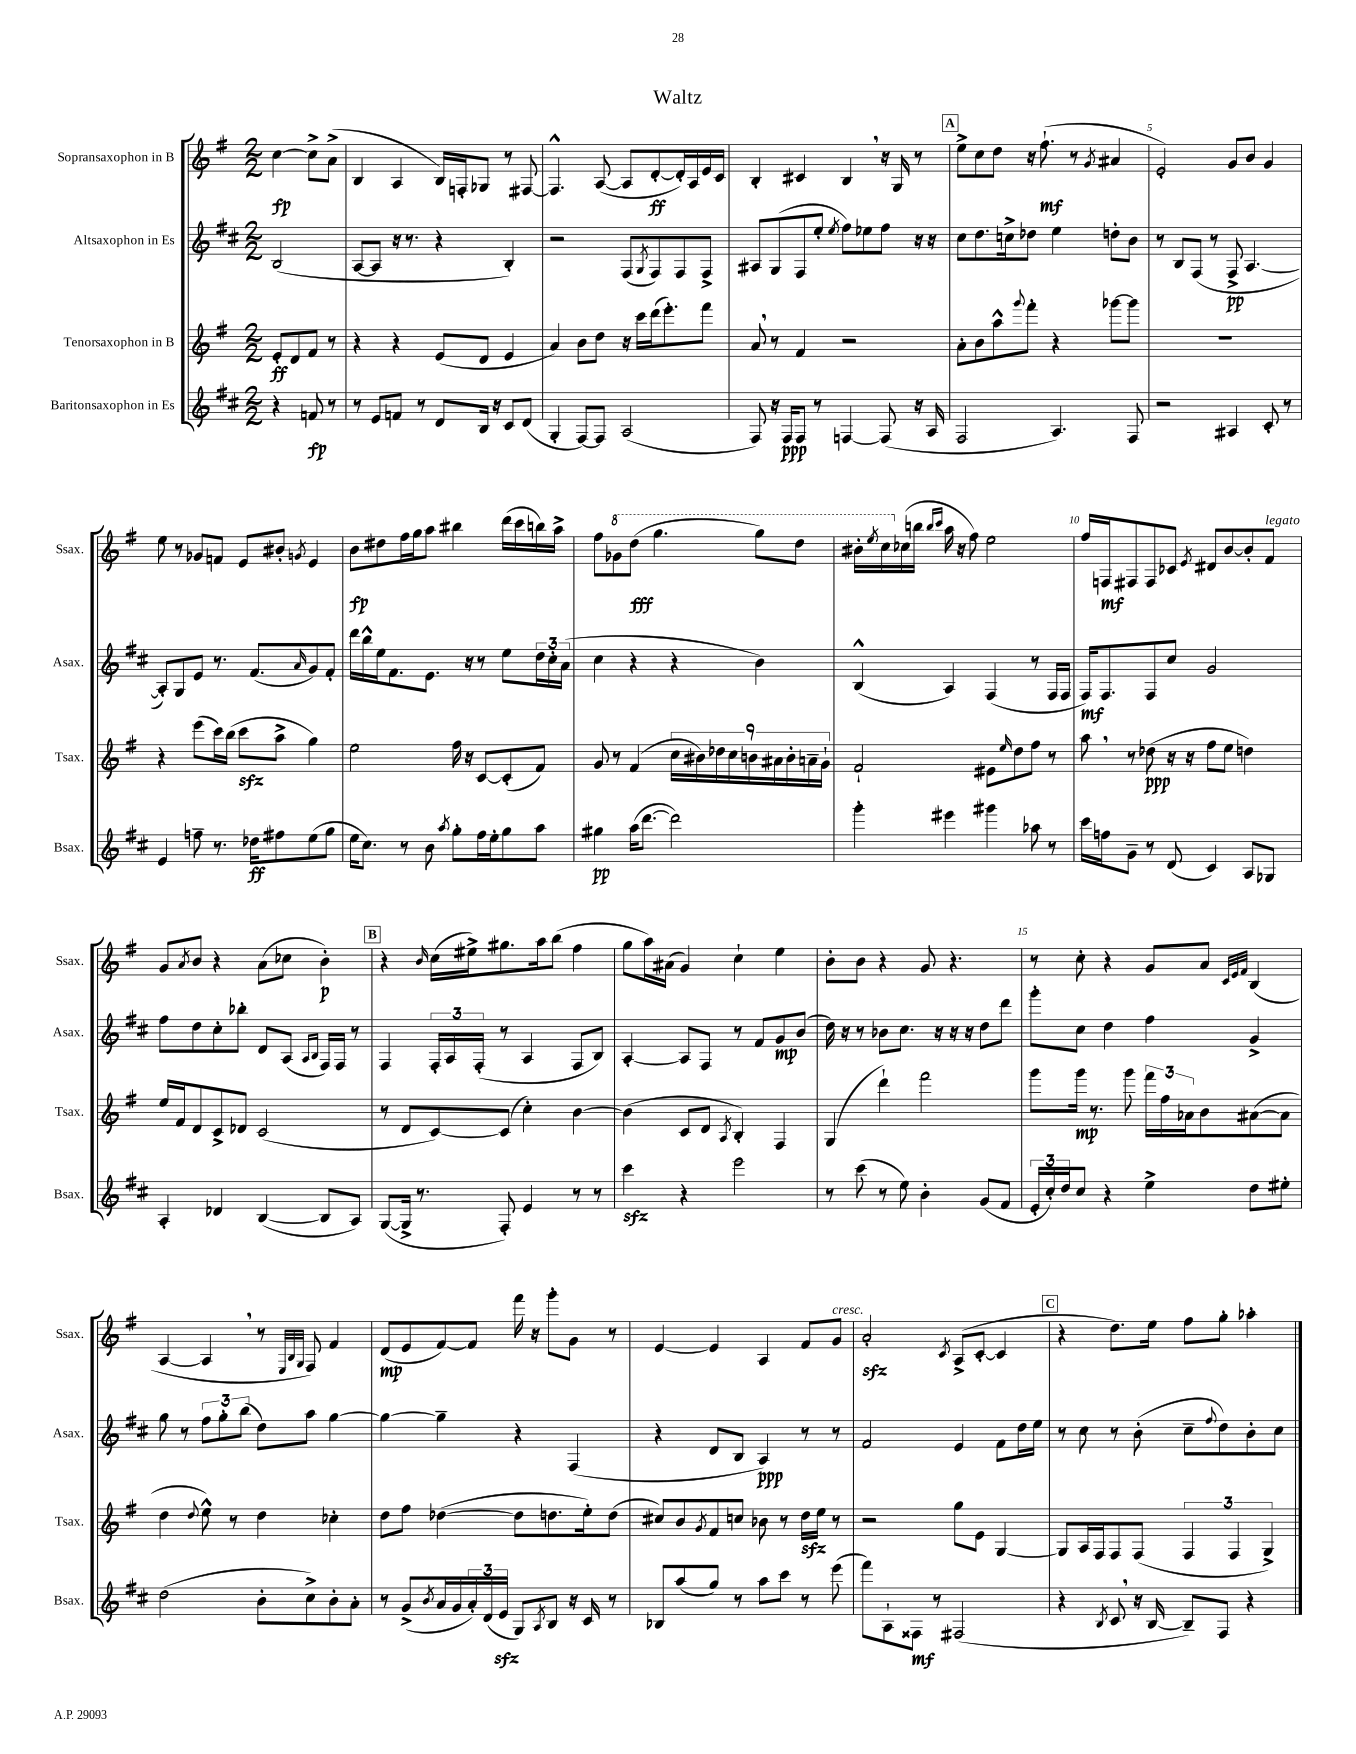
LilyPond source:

\header { title = "Waltz" }
<<
\new StaffGroup <<
\new Staff = "s0" \with { instrumentName = "Sopransaxophon in B" shortInstrumentName = "Ssax." } {
    \clef treble \key g \major \numericTimeSignature \time 2/2 \partial 2
    c''4~\fp c''8-> a'8->( |
    b4 a4 b16) f16-. ges8 r8 fis8~ |
    fis4.-^ a8~( a8 d'8~-.\ff d'16-.) a16 e'16 c'16 |
    b4-. cis'4 b4 \breathe r16 g16 r8 |
    \mark \markup { \box "A" } e''8-> c''8 d''8 r16 fis''8.-!\mf( r8 \acciaccatura { g'8 } ais'4 |
    e'2-.) g'8 b'8 g'4 |
    e''8 r8 ges'8 f'8 e'8 bis'8-. \acciaccatura { g'8 } e'4 |
    b'8\fp dis''8 fis''16 g''16 a''8 bis''4 d'''16( c'''16 b''16) a''16-> |
    fis''8 \ottava #1 ges''8 d'''8\fff( g'''4. g'''8) d'''8 |
    bis''16-. \acciaccatura { e'''8 } c'''16 \ottava #0 ces''16( b''16 \grace { b''16 c'''16 } a''16 r16 fis''8) e''2 |
    fis''16 f16\mf fis8 fis8 ces'8 \acciaccatura { e'8 } dis'8 b'8~ b'8-. fis'8^\markup { \italic "legato" } |
    g'8 \acciaccatura { a'8 } b'8 r4 a'8( ces''8 b'4-.\p) |
    \mark \markup { \box "B" } r4 \grace { b'16 } c''16( eis''16->) gis''8. a''16 b''8( fis''4 |
    g''8 a''16) ais'16( g'4) c''4-! e''4 |
    b'8-. b'8 r4 g'8 r4. |
    r8 c''8-. r4 g'8 a'8 \grace { c'32 e'32 fis'32 } b4( |
    a4~ a4 \breathe r8 \grace { e32 b32 g32 } fis8) fis'4 |
    d'8\mp( e'8 fis'8~) fis'8 fis'''16 r16 g'''8-. g'8 r8 |
    e'4~ e'4 a4 fis'8 g'8^\markup { \italic "cresc." } |
    a'2-.\sfz \acciaccatura { c'8 } a8->( c'8~-. c'4 |
    \mark \markup { \box "C" } r4 d''8.) e''16 fis''8 g''8-. aes''4-. \bar "|." |
}
\new Staff = "s1" \with { instrumentName = "Altsaxophon in Es" shortInstrumentName = "Asax." } {
    \clef treble \key d \major \numericTimeSignature \time 2/2 \partial 2
    b2( |
    a8~ a8 r16 r8. r4 b4-.) |
    r2 fis8( \acciaccatura { g8 } fis8) fis8 fis8-> |
    ais8 g8( fis8 e''8-. \acciaccatura { e''8 } fis''8) ees''8 fis''8 r16 r16 |
    \mark \markup { \box "A" } cis''8 d''8. c''16-> des''8 e''4 d''8-. b'8 |
    r8 b8 fis8( r8 fis8->\pp a4.~ |
    a8-.) g8 e'8 r8. fis'8.( \grace { a'16 } g'8) fis'8-. |
    d'''16 b''16-^ e''16 fis'8. e'8. r16 r8 e''8 \tuplet 3/2 { d''16 cis''16-. a'16( } |
    cis''4 r4 r4 b'4) |
    b4-^( a4) fis4( r8 fis16 fis16 |
    fis16\mf) fis8. fis8 cis''8 g'2 |
    fis''8 d''8 cis''8-. bes''8-. d'8 a8( \grace { a16 b16 } fis16) fis16 r8 |
    \mark \markup { \box "B" } fis4 \tuplet 3/2 { fis16-. a16 fis16-.( } r8 a4 fis8 b8) |
    a4~-. a8 fis8 r8 fis'8 g'8\mp b'8( |
    d''16) r16 r8 bes'8 cis''8. r16 r16 r16 d''8 d'''8 |
    g'''8-. cis''8 d''4 fis''4 g'4-> |
    g''8 r8 \tuplet 3/2 { fis''8 g''8-. b''8( } d''8) a''8 g''4~ |
    g''4~ g''4-- r4 fis4( |
    r4 d'8 b8 a4\ppp) r8 r8 |
    fis'2 e'4 fis'8 d''16 e''16 |
    \mark \markup { \box "C" } r8 cis''8 r8 b'8-.( cis''8-- \appoggiatura { fis''8 } d''8) b'8-. cis''8 \bar "|." |
}
\new Staff = "s2" \with { instrumentName = "Tenorsaxophon in B" shortInstrumentName = "Tsax." } {
    \clef treble \key g \major \numericTimeSignature \time 2/2 \partial 2
    e'8-.\ff d'8 fis'8 r8 |
    r4 r4 e'8( d'8 e'4 |
    a'4) b'8 d''8 r16 c'''16 d'''16( e'''8.-.) fis'''8 |
    a'8 \breathe r8 fis'4 r2 |
    \mark \markup { \box "A" } a'8-. b'8 a''8-^ \appoggiatura { g'''8 } fis'''8-. r4 ges'''8~ ges'''8 |
    R1 |
    r4 e'''8( c'''16) b''16( c'''8\sfz a''8-> g''4) |
    e''2 fis''16 r16 c'8~ c'8-.( fis'8) |
    g'8 r8 fis'4( \tuplet 9/8 { c''16 bis'16) des''16 c''16 b'16 ais'16 b'16-. a'16-- g'16-! } |
    fis'2-! eis'8 \grace { e''16 } d''8 fis''8 r8 |
    a''8 \breathe r8 des''8\ppp( r16 r16 fis''8 e''8 d''4) |
    e''16 fis'16 d'8 c'8-> des'8 c'2( |
    \mark \markup { \box "B" } r8 d'8 c'8~) c'8( c''4-.) b'4~ |
    b'4( c'8 d'8 \acciaccatura { a8 } b4-.) fis4 |
    g4( d'''4-!) fis'''2 |
    g'''8 g'''16\mp r8. g'''8 \tuplet 3/2 { fis'''16 fis''16 aes'16 } b'8 ais'8~( ais'8 |
    d''4 \appoggiatura { d''8 } e''8-^) r8 d''4 ces''4-. |
    d''8 fis''8 des''4~( des''8 d''8. e''16-.) d''8( |
    cis''8) b'8 \acciaccatura { g'8 } fis'8 c''8 bes'8 r8 d''16\sfz e''16 r8 |
    r2 g''8 e'8 g4~ |
    \mark \markup { \box "C" } g8 a16 fis16 fis8 fis8( \tuplet 3/2 { fis4 fis4 g4->) } \bar "|." |
}
\new Staff = "s3" \with { instrumentName = "Baritonsaxophon in Es" shortInstrumentName = "Bsax." } {
    \clef treble \key d \major \numericTimeSignature \time 2/2 \partial 2
    r4 f'8\fp r8 |
    r8 e'8 f'8 r8 d'8 b16 r16 cis'8 d'8( |
    g4-. fis8~) fis8 a2( |
    fis8) r16 fis16\ppp fis8 r8 f4~ f8( r16 a16 |
    \mark \markup { \box "A" } fis2 a4.) fis8 |
    r2 ais4 cis'8-. r8 |
    e'4 f''8-- r8. des''16\ff fis''8 e''8( g''8 |
    e''16 cis''8.) r8 b'8 \acciaccatura { a''8 } g''8-. fis''16 e''16-. g''8 a''8 |
    gis''4\pp a''16( d'''8.~ d'''2) |
    g'''4-. eis'''4 gis'''4 aes''8 r8 |
    cis'''16 f''16 g'8-- r8 d'8( cis'4) a8 ges8 |
    a4-. des'4 b4~( b8 a8) |
    \mark \markup { \box "B" } g8~( g16-> r8. fis8-.) e'4 r8 r8 |
    cis'''4\sfz r4 e'''2 |
    r8 cis'''8( r8 e''8) b'4-. g'8( fis'8 |
    \tuplet 3/2 { e'16-. cis''16-.) d''16 } cis''8 r4 e''4-> d''8 eis''8-. |
    d''2( b'8-. cis''8->) b'8-. a'8-. |
    r8 g'8->( \acciaccatura { b'8 } a'16 g'16 \tuplet 3/2 { a'16-.) d'16( e'16\sfz } g8) \acciaccatura { a8 } b8 r16 cis'16 r8 |
    bes8 a''8( g''8) r8 a''8 cis'''8 r8 e'''8( |
    fis'''8) a8-! fisis8\mf r8 fis2( |
    \mark \markup { \box "C" } r4 \acciaccatura { b8 } cis'8 \breathe r16 b16~ b8--) fis8 r4 \bar "|." |
}
>>
>>
\layout { \context { \Score \override BarNumber.break-visibility = ##(#f #t #t) barNumberVisibility = #(every-nth-bar-number-visible 5) } }
